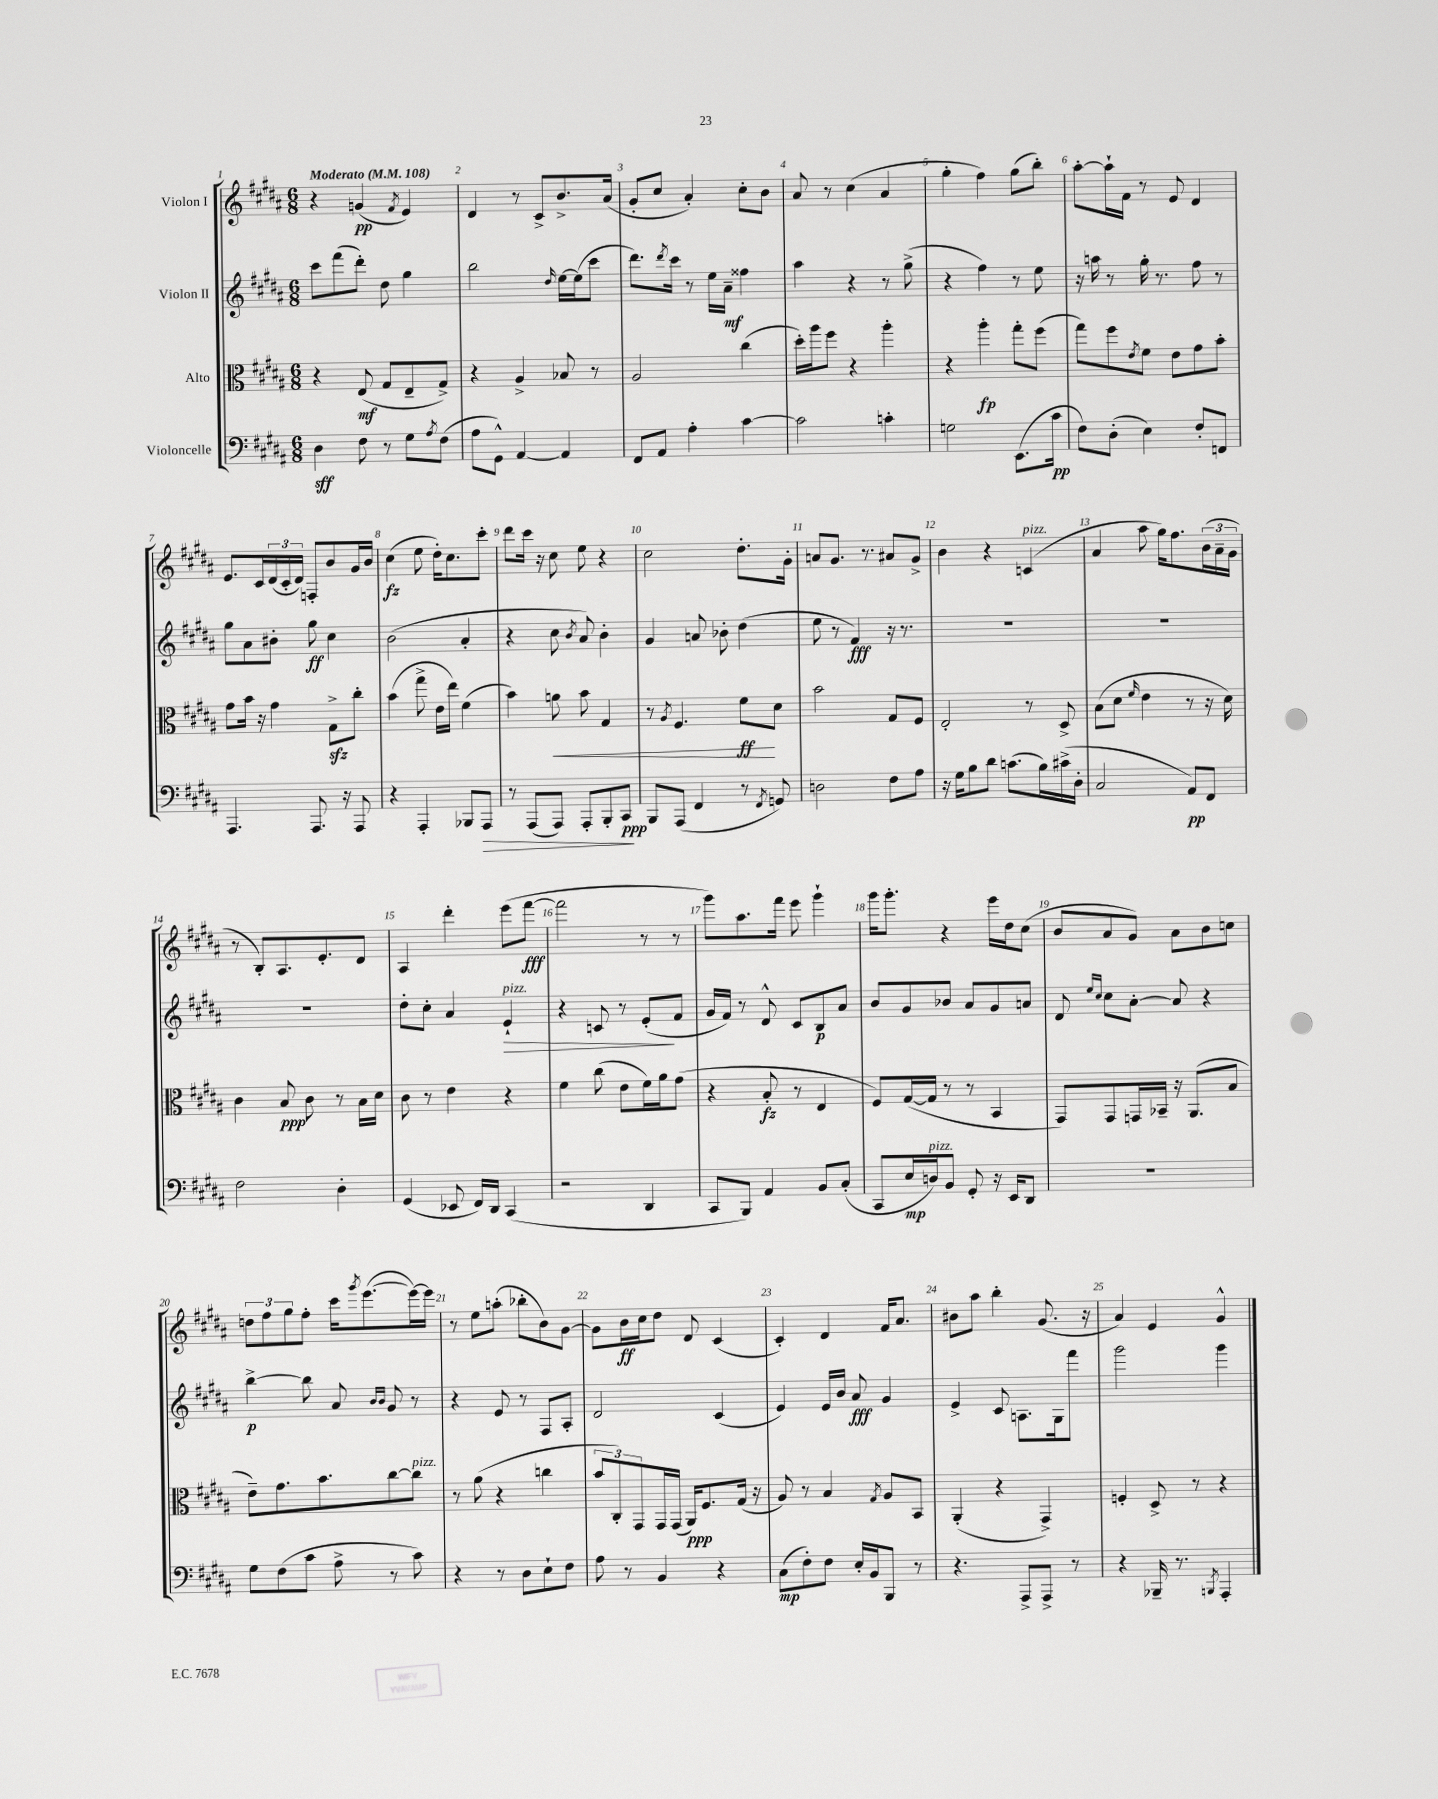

**kern	**dynam	**kern	**dynam	**kern	**dynam	**kern	**dynam
*part4	*part4	*part3	*part3	*part2	*part2	*part1	*part1
*staff4	*staff4	*staff3	*staff3	*staff2	*staff2	*staff1	*staff1
*I"Violoncelle	*	*I"Alto	*	*I"Violon II	*	*I"Violon I	*
*clefF4	*	*clefC3	*	*clefG2	*	*clefG2	*
*k[f#c#g#d#a#]	*	*k[f#c#g#d#a#]	*	*k[f#c#g#d#a#]	*	*k[f#c#g#d#a#]	*
*M6/8	*	*M6/8	*	*M6/8	*	*M6/8	*
*MM108	*	*MM108	*	*MM108	*	*MM108	*
=1	=1	=1	=1	=1	=1	=1	=1
!	!	!	!	!	!	!LO:TX:a:B:t=Moderato	!
4D#\	sff	4r	.	8ccc#\L	.	4r	.
.	.	.	.	(8fff#\	.	.	.
8F#\	.	(8E/	mf	8ddd#'\J)	.	(4gn/	pp
8r	.	8G#/L	.	8dd#\	.	.	.
.	.	.	.	.	.	8qf#/	.
8G#\L	.	8E~/	.	4gg#\	.	4e/)	.
8qA#/	.	.	.	.	.	.	.
(8F#\J	.	8G#^/J)	.	.	.	.	.
=2	=2	=2	=2	=2	=2	=2	=2
8A#\L	.	4r	.	2bb\	.	4d#/	.
8GG#^^\J)	.	.	.	.	.	.	.
[4AA#/	.	4A#^/	.	.	.	8r	.
.	.	.	.	.	.	8c#^/L	.
.	.	.	.	16qqdd#/	.	.	.
4AA#/]	.	8B-X/	.	[16ee\LL	.	8.b^/	.
.	.	.	.	(16ee\J]	.	.	.
.	.	8r	.	8ccc#\J	.	.	.
.	.	.	.	.	.	(16a#/Jk	.
=3	=3	=3	=3	=3	=3	=3	=3
8FF#/L	.	2A#/	.	8.ddd#\L)	.	8g#'/L	.
8AA#/J	.	.	.	.	.	8cc#/J	.
.	.	.	.	8qddd#/	.	.	.
.	.	.	.	16ccc#\Jk	.	.	.
4A#'\	.	.	.	8r	.	4a#'/)	.
.	.	.	.	16ee\LL	.	.	.
.	.	.	.	16a#~\JJ	mf	.	.
[4c#\	.	(4cc#\	.	4ff##X\	.	8cc#'\L	.
.	.	.	.	.	.	8b\J	.
=4	=4	=4	=4	=4	=4	=4	=4
2c#\]	.	16dd#'\LL)	.	4aa#\	.	8a#/	.
.	.	16aa#\J	.	.	.	.	.
.	.	8ff#\J	.	.	.	8r	.
.	.	4r	.	4r	.	(4cc#\	.
4cn'\	.	4aa#'\	.	8r	.	4a#/	.
.	.	.	.	(8gg#^\	.	.	.
=5	=5	=5	=5	=5	=5	=5	=5
2Gn\	.	4r	.	4r	.	4gg#'\	.
.	.	4aa#'\	fp	4ff#\)	.	4ff#\)	.
(8.EE\L	.	8gg#'\L	.	8r	.	(8gg#\L	.
.	.	(8ff#\J	.	8ee\	.	8bb'\J)	.
16c#\Jk	pp	.	.	.	.	.	.
=6	=6	=6	=6	=6	=6	=6	=6
8F#\L)	.	8gg#\L)	.	16r	.	[8aa#'\L	.
.	.	.	.	16aan\	.	.	.
(8D#'\J	.	8ff#\	.	8r	.	16aa#`\L]	.
.	.	.	.	.	.	16f#\JJ	.
.	.	8qe/	.	.	.	.	.
4E\)	.	8f#\J	.	16gg#'\	.	8r	.
.	.	.	.	8.r	.	.	.
.	.	8e\L	.	.	.	8e/	.
8F#'/L	.	8g#\	.	8ff#\	.	4d#/	.
8FFn/J	.	8b'\J	.	8r	.	.	.
!!LO:LB:g=z
=7	=7	=7	=7	=7	=7	=7	=7
4.AAA#/	.	8g#\L	.	8gg#\L	.	8.e/L	.
.	.	16b\Jk	.	8a#\	.	.	.
.	.	16r	.	.	.	16c#/L	.
.	.	4g#\	.	8b#X'\J	.	(24d#/	.
.	.	.	.	.	.	24c#'/	.
.	.	.	.	.	.	24d#/JJ)	.
8.AAA#/	.	.	.	8gg#\	ff	8Fn'/L	.
.	.	8G#zz^\L	.	4cc#\	.	8b/	.
16r	.	.	.	.	.	.	.
8AAA#/	.	8cc#'\J	.	.	.	16g#/L	.
.	.	.	.	.	.	16b/JJ	.
=8	=8	=8	=8	=8	=8	=8	=8
4r	.	(4b\	.	(2b\	.	(4cc#\	fz
4AAA#'/	.	8gg#^\	.	.	.	8ee\	.
.	.	16e\LL	.	.	.	16dd#'\KL)	.
.	.	16ee\JJ)	.	.	.	8.cc#\	.
8BBB-X/L	.	(4f#\	.	4a#'/	.	.	.
!	!LO:HP:b	!	!	!	!	!	!
8AAA#/J	>	.	.	.	.	8ccc#'\J	.
=9	=9	=9	=9	=9	=9	=9	=9
8r	.	4b\)	.	4r	.	8ddd#\L	.
(8AAA#/L	.	.	.	.	.	16ccc#\Jk	.
.	.	.	.	.	.	16r	.
!	!	!	!LO:HP:b	!	!	!	!
8AAA#/J)	.	8an\	<	8cc#\	.	8cc#\	.
.	.	.	.	8qb/	.	.	.
8AAA#'/L	.	8b\	.	8a#/)	.	8ee\	.
8BBB'/	.	4G#/	.	4b'\	.	4r	.
8CC#/J	ppp	.	.	.	.	.	.
.	]	.	.	.	.	.	.
=10	=10	=10	=10	=10	=10	=10	=10
8BBB/L	.	8r	.	4g#/	.	2cc#\	.
.	.	8qA#/	.	.	.	.	.
(8AAA#/J	.	4.F#/	.	.	.	.	.
4FF#/	.	.	.	8an/	.	.	.
.	.	.	.	8b-X'\	.	.	.
8r	.	8f#\L	ff	(4dd#\	.	8.dd#'\L	.
8qFF#/	.	.	.	.	.	.	.
8GGn/)	.	8d#\J	[	.	.	.	.
.	.	.	.	.	.	16g#'\Jk	.
=11	=11	=11	=11	=11	=11	=11	=11
2Dn\	.	2b\	.	8ee\	.	8an/L	.
.	.	.	.	8r	.	8.g#/J	.
.	.	.	.	4f#/)	fff	.	.
.	.	.	.	.	.	8.r	.
8F#\L	.	8G#/L	.	16r	.	8a#X/L	.
.	.	.	.	8.r	.	.	.
8A#\J	.	8F#/J	.	.	.	8g#^/J	.
=12	=12	=12	=12	=12	=12	=12	=12
16r	.	2E'/	.	2.r	.	4b\	.
16G#\KL	.	.	.	.	.	.	.
8B\	.	.	.	.	.	.	.
8d#\J	.	.	.	.	.	4r	.
(8.cn\L	.	.	.	.	.	.	.
!	!	!	!	!	!	!LO:TX:a:i:t=pizz.	!
.	.	8r	.	.	.	(4cn/	.
16B\L)	.	.	.	.	.	.	.
(16c#X^\	.	8D#^/	.	.	.	.	.
16D#'\JJ	.	.	.	.	.	.	.
=13	=13	=13	=13	=13	=13	=13	=13
2C#/	.	(8B\L	.	2.r	.	4a#/	.
.	.	8d#\J	.	.	.	.	.
.	.	16qqf#/	.	.	.	.	.
.	.	4e\	.	.	.	8aa#\	.
.	.	.	.	.	.	16gg#\KL)	.
.	.	.	.	.	.	8.ff#\	.
8AA#/L)	pp	8r	.	.	.	.	.
8FF#/J	.	16r	.	.	.	(24b\L	.
.	.	.	.	.	.	24a#~\	.
.	.	16d#\)	.	.	.	.	.
.	.	.	.	.	.	24g#\JJ	.
!!LO:LB:g=z
=14	=14	=14	=14	=14	=14	=14	=14
2F#\	.	4c#\	.	2.r	.	8r	.
.	.	.	.	.	.	8B'/L)	.
.	.	8B/	ppp	.	.	8.A#/	.
.	.	8c#\	.	.	.	.	.
.	.	.	.	.	.	8.e'/	.
4D#'\	.	8r	.	.	.	.	.
.	.	16B\LL	.	.	.	8d#/J	.
.	.	16d#\JJ	.	.	.	.	.
=15	=15	=15	=15	=15	=15	=15	=15
(4GG#/	.	8c#\	.	8dd#'\L	.	4A#/	.
.	.	8r	.	8cc#'\J	.	.	.
8EE-X/	.	4e\	.	4a#/	.	4ddd#'\	.
16FF#/LL)	.	.	.	.	.	.	.
16DD#/JJ	.	.	.	.	.	.	.
!	!	!	!	!LO:TX:a:i:t=pizz.	!	!	!
!	!	!	!	!	!LO:HP:b	!	!
(4CC#/	.	4r	.	4e`/	>	(8eee\L	.
.	.	.	.	.	.	[8fff#\J	fff
=16	=16	=16	=16	=16	=16	=16	=16
2r	.	4f#\	.	4r	.	2fff#\]	.
.	.	(8cc#\	.	8cn/	.	.	.
.	.	8e\L	.	8r	.	.	.
4DD#/	.	16f#\L)	.	(8e'/L	.	8r	.
.	.	16a#\J	.	.	.	.	.
.	.	(8g#\J	.	8f#/J	]	8r	.
=17	=17	=17	=17	=17	=17	=17	=17
8CC#/L	.	4r	.	16g#/LL	.	8ggg#\L)	.
.	.	.	.	16f#/JJ)	.	.	.
8BBB/J)	.	.	.	8r	.	8.aa#\	.
4AA#/	.	8B'/	fz	8d#^^/	.	.	.
.	.	.	.	.	.	16fff#\Jk	.
.	.	8r	.	8c#/L	.	8eee\	.
8BB/L	.	4E/	.	8B/	p	4ggg#`\	.
(8C#'/J	.	.	.	8a#/J	.	.	.
=18	=18	=18	=18	=18	=18	=18	=18
8CC#/L	.	8F#/L)	.	8b/L	.	16ggg#\KL	.
.	.	.	.	.	.	8.ggg#'\J	.
16E/L	mp	([16G#/L	.	8g#/	.	.	.
!LO:TX:a:i:t=pizz.	!	!	!	!	!	!	!
16Dn/J)	.	16G#/JJ]	.	.	.	.	.
8BB/J	.	8r	.	8b-X/J	.	4r	.
8GG#'/	.	8r	.	8a#/L	.	.	.
16r	.	4BB/	.	8g#/	.	16eee\LL	.
16EE/KL	.	.	.	.	.	16dd#\J	.
8DD#/J	.	.	.	8an/J	.	(8cc#\J	.
=19	=19	=19	=19	=19	=19	=19	=19
2.r	.	8GG#/L)	.	8d#/	.	8b/L	.
.	.	.	.	16qqee/LL	.	.	.
.	.	.	.	16qqcc#/JJ	.	.	.
.	.	8GG#/	.	8cc#\L	.	8a#/	.
.	.	16GGn/L	.	[8a#'\J	.	8g#/J)	.
.	.	16BB-X~/JJ	.	.	.	.	.
.	.	16r	.	8a#/]	.	8a#\L	.
.	.	(8.AA#/L	.	.	.	.	.
.	.	.	.	4r	.	8b\	.
.	.	8B/J	.	.	.	8ccn\J	.
!!LO:LB:g=z
=20	=20	=20	=20	=20	=20	=20	=20
8G#\L	.	8e~\L)	.	[4bb^\	p	12ddn\L	.
.	.	.	.	.	.	12ff#\	.
(8F#\	.	8.g#\	.	.	.	.	.
.	.	.	.	.	.	12gg#\	.
8c#\J	.	.	.	8bb\]	.	8ff#'\J	.
.	.	8.b\	.	.	.	.	.
8A#^\	.	.	.	8a#/	.	16ccc#\KL	.
.	.	.	.	.	.	8qggg#/	.
.	.	.	.	.	.	([8.eee\	.
.	.	.	.	16qqb/LL	.	.	.
.	.	.	.	16qqb/JJ	.	.	.
8r	.	[8cc#\	.	8g#/	.	.	.
!	!	!LO:TX:a:i:t=pizz.	!	!	!	!	!
8c#\)	.	8cc#\J]	.	8r	.	16eee\L_)	.
.	.	.	.	.	.	16eee\JJ]	.
=21	=21	=21	=21	=21	=21	=21	=21
4r	.	8r	.	4r	.	8r	.
.	.	(8a#\	.	.	.	8ee\L	.
8r	.	4r	.	8e/	.	(8aan'\J	.
8D#\L	.	.	.	8r	.	8bb-X'\L	.
8E`\	.	4ccn\	.	8F#/L	.	8b\)	.
8F#\J	.	.	.	8A#'/J	.	[8g#\J	.
=22	=22	=22	=22	=22	=22	=22	=22
8A#\	.	12b/L	.	2d#/	.	8g#\L]	.
.	.	12C#'/)	.	.	.	.	.
8r	.	.	.	.	.	16b\L	ff
.	.	12GG#/	.	.	.	.	.
.	.	.	.	.	.	16cc#\J	.
4BB/	.	16GG#/L	.	.	.	8dd#\J	.
.	.	(16GG#/JJ	.	.	.	.	.
.	.	16AA#/KL)	ppp	.	.	8d#/	.
.	.	8.F#/	.	.	.	.	.
4r	.	.	.	(4c#/	.	(4c#/	.
.	.	(16G#/Jk	.	.	.	.	.
.	.	16r	.	.	.	.	.
=23	=23	=23	=23	=23	=23	=23	=23
(8C#\L	mp	8A#/)	.	4e/)	.	4c#'/)	.
8F#'\)	.	8r	.	.	.	.	.
8F#\J	.	4B/	.	16e/LL	.	4d#/	.
.	.	.	.	16b/JJ	.	.	.
16E'/LL	.	.	.	8a#/	fff	.	.
16BB/J	.	.	.	.	.	.	.
.	.	8qG#/	.	.	.	.	.
8BBB/J	.	8A#/L	.	4g#/	.	16f#/KL	.
.	.	.	.	.	.	8.a#/J	.
8r	.	8BB/J	.	.	.	.	.
=24	=24	=24	=24	=24	=24	=24	=24
4.r	.	(4AA#'/	.	4e^/	.	8b#X\L	.
.	.	.	.	.	.	8aa#\J	.
.	.	4r	.	8c#/	.	4bb'\	.
8AAA#^/L	.	.	.	8.An\L	.	.	.
8AAA#^/J	.	4GG#^/)	.	.	.	(8.g#/	.
.	.	.	.	16G#\k	.	.	.
8r	.	.	.	8fff#\J	.	.	.
.	.	.	.	.	.	16r	.
=25	=25	=25	=25	=25	=25	=25	=25
4r	.	4Fn'/	.	2ggg#\	.	4a#/)	.
16BBB-X~/	.	8D#^/	.	.	.	4e/	.
8.r	.	.	.	.	.	.	.
.	.	8r	.	.	.	.	.
8qBBBn/	.	.	.	.	.	.	.
4AAA#'/	.	4r	.	4ggg#\	.	4g#^^/	.
==	==	==	==	==	==	==	==
*-	*-	*-	*-	*-	*-	*-	*-
